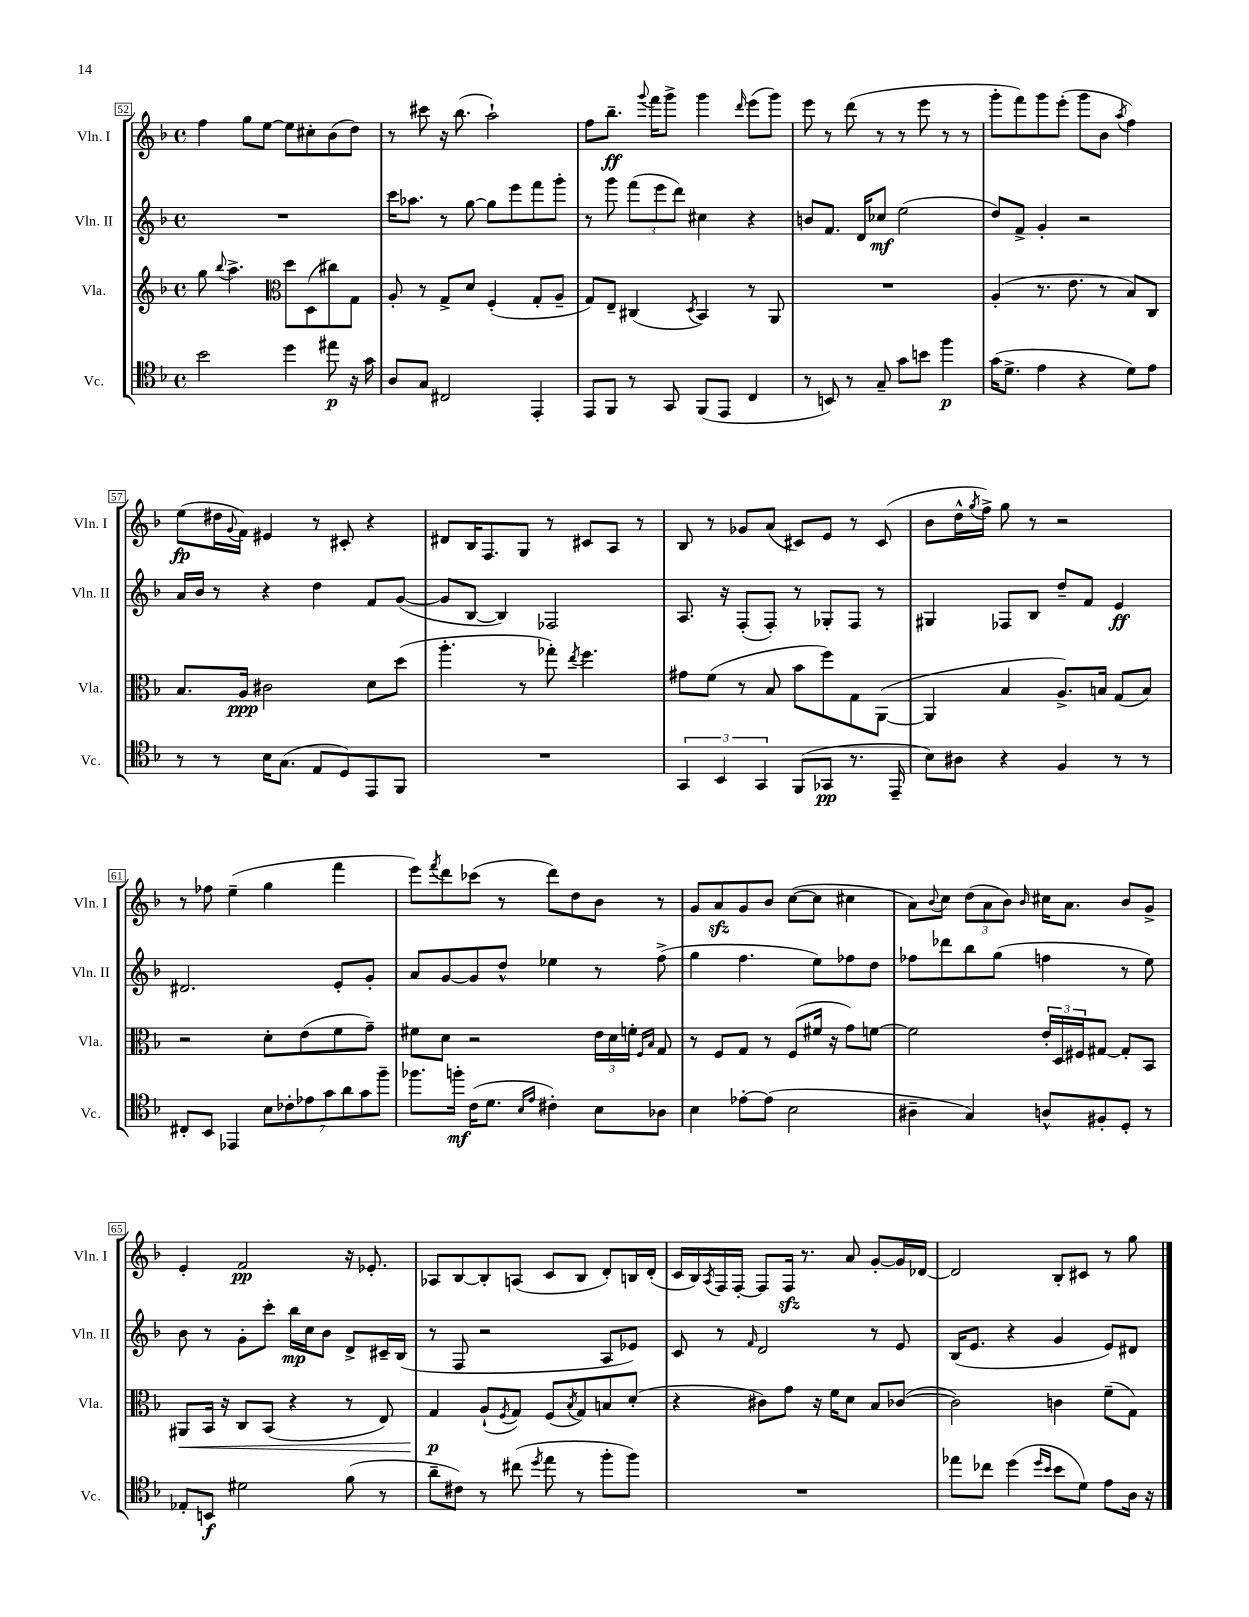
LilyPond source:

<<
\new StaffGroup <<
\new Staff = "s0" \with { instrumentName = "Vln. I" shortInstrumentName = "Vln. I" } {
    \clef treble \key f \major \defaultTimeSignature \time 4/4
    f''4 g''8 e''8~ e''8 cis''8-. bes'8( d''8) |
    r8 cis'''8 r16 bes''8.( a''2-!) |
    f''8 bes''8.--\ff \appoggiatura { g'''8 } f'''16 g'''8-> g'''4 \grace { d'''16 } e'''8( g'''8) |
    e'''8 r8 d'''8( r8 r8 e'''8 r8 r8 |
    g'''8-. f'''8) g'''8 e'''8-.( g'''8 bes'8 \acciaccatura { a''8 } f''4) |
    e''8\fp( dis''16 \appoggiatura { g'8 } f'16) eis'4 r8 cis'8-. r4 |
    dis'8 bes16 f8. g8 r8 cis'8 a8 r8 |
    bes8 r8 ges'8 a'8( cis'8) e'8 r8 cis'8( |
    bes'8 d''16-^ \acciaccatura { g''8 } f''16->) g''8 r8 r2 |
    r8 fes''8 e''4--( g''4 f'''4 |
    e'''8) \acciaccatura { f'''8 } d'''8 ces'''8( r8 d'''8) d''8 bes'8 r8 |
    g'8 a'8\sfz g'8 bes'8 c''8~( c''8 cis''4 |
    a'8) \appoggiatura { bes'8 } c''8 \tuplet 3/2 { d''8( a'8 bes'8) } \grace { bes'16 } cis''16 a'8. bes'8 g'8-> |
    e'4-. f'2\pp r16 ees'8.-. |
    aes8 bes8~ bes8-. a8( c'8 bes8 d'8-.) b16 d'16-.( |
    c'16 bes16) \acciaccatura { a8 } f16 f16~-. f8 f16\sfz r8. a'8 g'8~-. g'16 des'16~ |
    des'2 bes8-. cis'8 r8 g''8 \bar "|." |
}
\new Staff = "s1" \with { instrumentName = "Vln. II" shortInstrumentName = "Vln. II" } {
    \clef treble \key f \major \defaultTimeSignature \time 4/4
    R1 |
    c'''16 aes''8. r8 g''8~ g''8 e'''8 f'''8 g'''8-. |
    r8 g'''8 \tuplet 3/2 { f'''8( e'''8 d'''8) } cis''4 r4 |
    b'8 f'8. d'16 ces''8\mf e''2( |
    d''8) f'8-> g'4-. r2 |
    a'16 bes'16 r8 r4 d''4 f'8 g'8~( |
    g'8 bes8~ bes4) fes2 |
    a8. r16 f8-.( f8-.) r8 ges8-. f8 r8 |
    gis4 fes8 bes8 d''8-- f'8 e'4\ff |
    dis'2. e'8-. g'8-. |
    a'8 g'8~ g'8 d''8-^ ees''4 r8 f''8->( |
    g''4 f''4. e''8) fes''8 d''8 |
    fes''8 des'''8 bes''8 g''8( f''4 r8 e''8) |
    bes'8 r8 g'8-. c'''8-. bes''16\mp c''16 bes'8 d'8-> cis'16-- bes16( |
    r8 f8 r2 a8 ees'8) |
    c'8 r8 \grace { f'16 } d'2 r8 e'8 |
    bes16( e'8. r4 g'4 e'8) dis'8 \bar "|." |
}
\new Staff = "s2" \with { instrumentName = "Vla." shortInstrumentName = "Vla." } {
    \clef treble \key f \major \defaultTimeSignature \time 4/4
    g''8 \appoggiatura { bes''8 } a''4.-> \clef alto d''8 d8( cis''8) g8 |
    a8-. r8 g8-> d'8 f4-.( g8-. a8-- |
    g8) e8-- cis4( \acciaccatura { d8 } bes,4) r8 a,8 |
    R1 |
    a4-.( r8. e'8. r8 bes8) c8 |
    bes8. a16\ppp cis'2 d'8 d''8( |
    a''4.-. r8 ges''8-.) \acciaccatura { e''8 } f''4. |
    gis'8 f'8( r8 bes8 bes'8 f''8) g8 a,8~( |
    a,4 bes4 a8.->) b16 g8( b8) |
    r2 d'8-. e'8( f'8 g'8--) |
    fis'8 d'8 r2 \tuplet 3/2 { e'16 d'16 f'16-. } \grace { f16 bes16 } g8 |
    r8 f8 g8 r8 f8( fis'16 r16 g'8) f'8~ |
    f'2 \tuplet 3/2 { e'16-. d16 fis16 } gis8~ gis8-. bes,8 |
    ais,8\< bes,16 r16 c8 bes,8( r4 r8 e8) |
    g4\p\! a8-!( \acciaccatura { f8 } g8) f8( \acciaccatura { bes8 } g8) b8 d'8-.( |
    r4 cis'8) g'8 r16 f'16 d'8 bes8 ces'8~( |
    ces'2) c'4 f'8--( g8) \bar "|." |
}
\new Staff = "s3" \with { instrumentName = "Vc." shortInstrumentName = "Vc." } {
    \clef tenor \key f \major \defaultTimeSignature \time 4/4
    bes'2 d''4 eis''8\p r16 g'16 |
    a8 g8 cis2 e,4-. |
    e,8 f,8 r8 g,8 f,8( e,8 c4 |
    r8 b,8) r8 g8-- g'8 b'8 f''4\p |
    g'16( d'8.-> e'4 r4 d'8) e'8 |
    r8 r8 bes16 g8.( e8 d8) e,8 f,8 |
    R1 |
    \tuplet 3/2 { g,4 bes,4 g,4 } f,8( ges,8\pp r8. e,16-- |
    bes8) ais8 r4 f4 r8 r8 |
    cis8-. bes,8 ees,4 \tuplet 7/4 { bes8 ces'8-. ees'8 g'8 a'8 g'8 f''8-- } |
    fes''8. f''16-.\mf c'16( d'8. \grace { bes16 e'16 } cis'4-.) bes8 aes8 |
    bes4 ees'8~-. ees'8( bes2 |
    ais4-- g4) a8-^ fis8-. d8-. r8 |
    ees8-. b,8\f dis'2 f'8( r8 |
    a'8-- cis'8) r8 cis''8( \acciaccatura { d''8 } e''8 r8 f''8-. f''8) |
    R1 |
    ees''8 ces''8 d''4( \grace { d''16 bes'16 } bes'8 d'8) e'8 a16 r16 \bar "|." |
}
>>
>>
\layout { \context { \Score currentBarNumber = #52 \override BarNumber.stencil = #(make-stencil-boxer 0.1 0.3 ly:text-interface::print) } }
